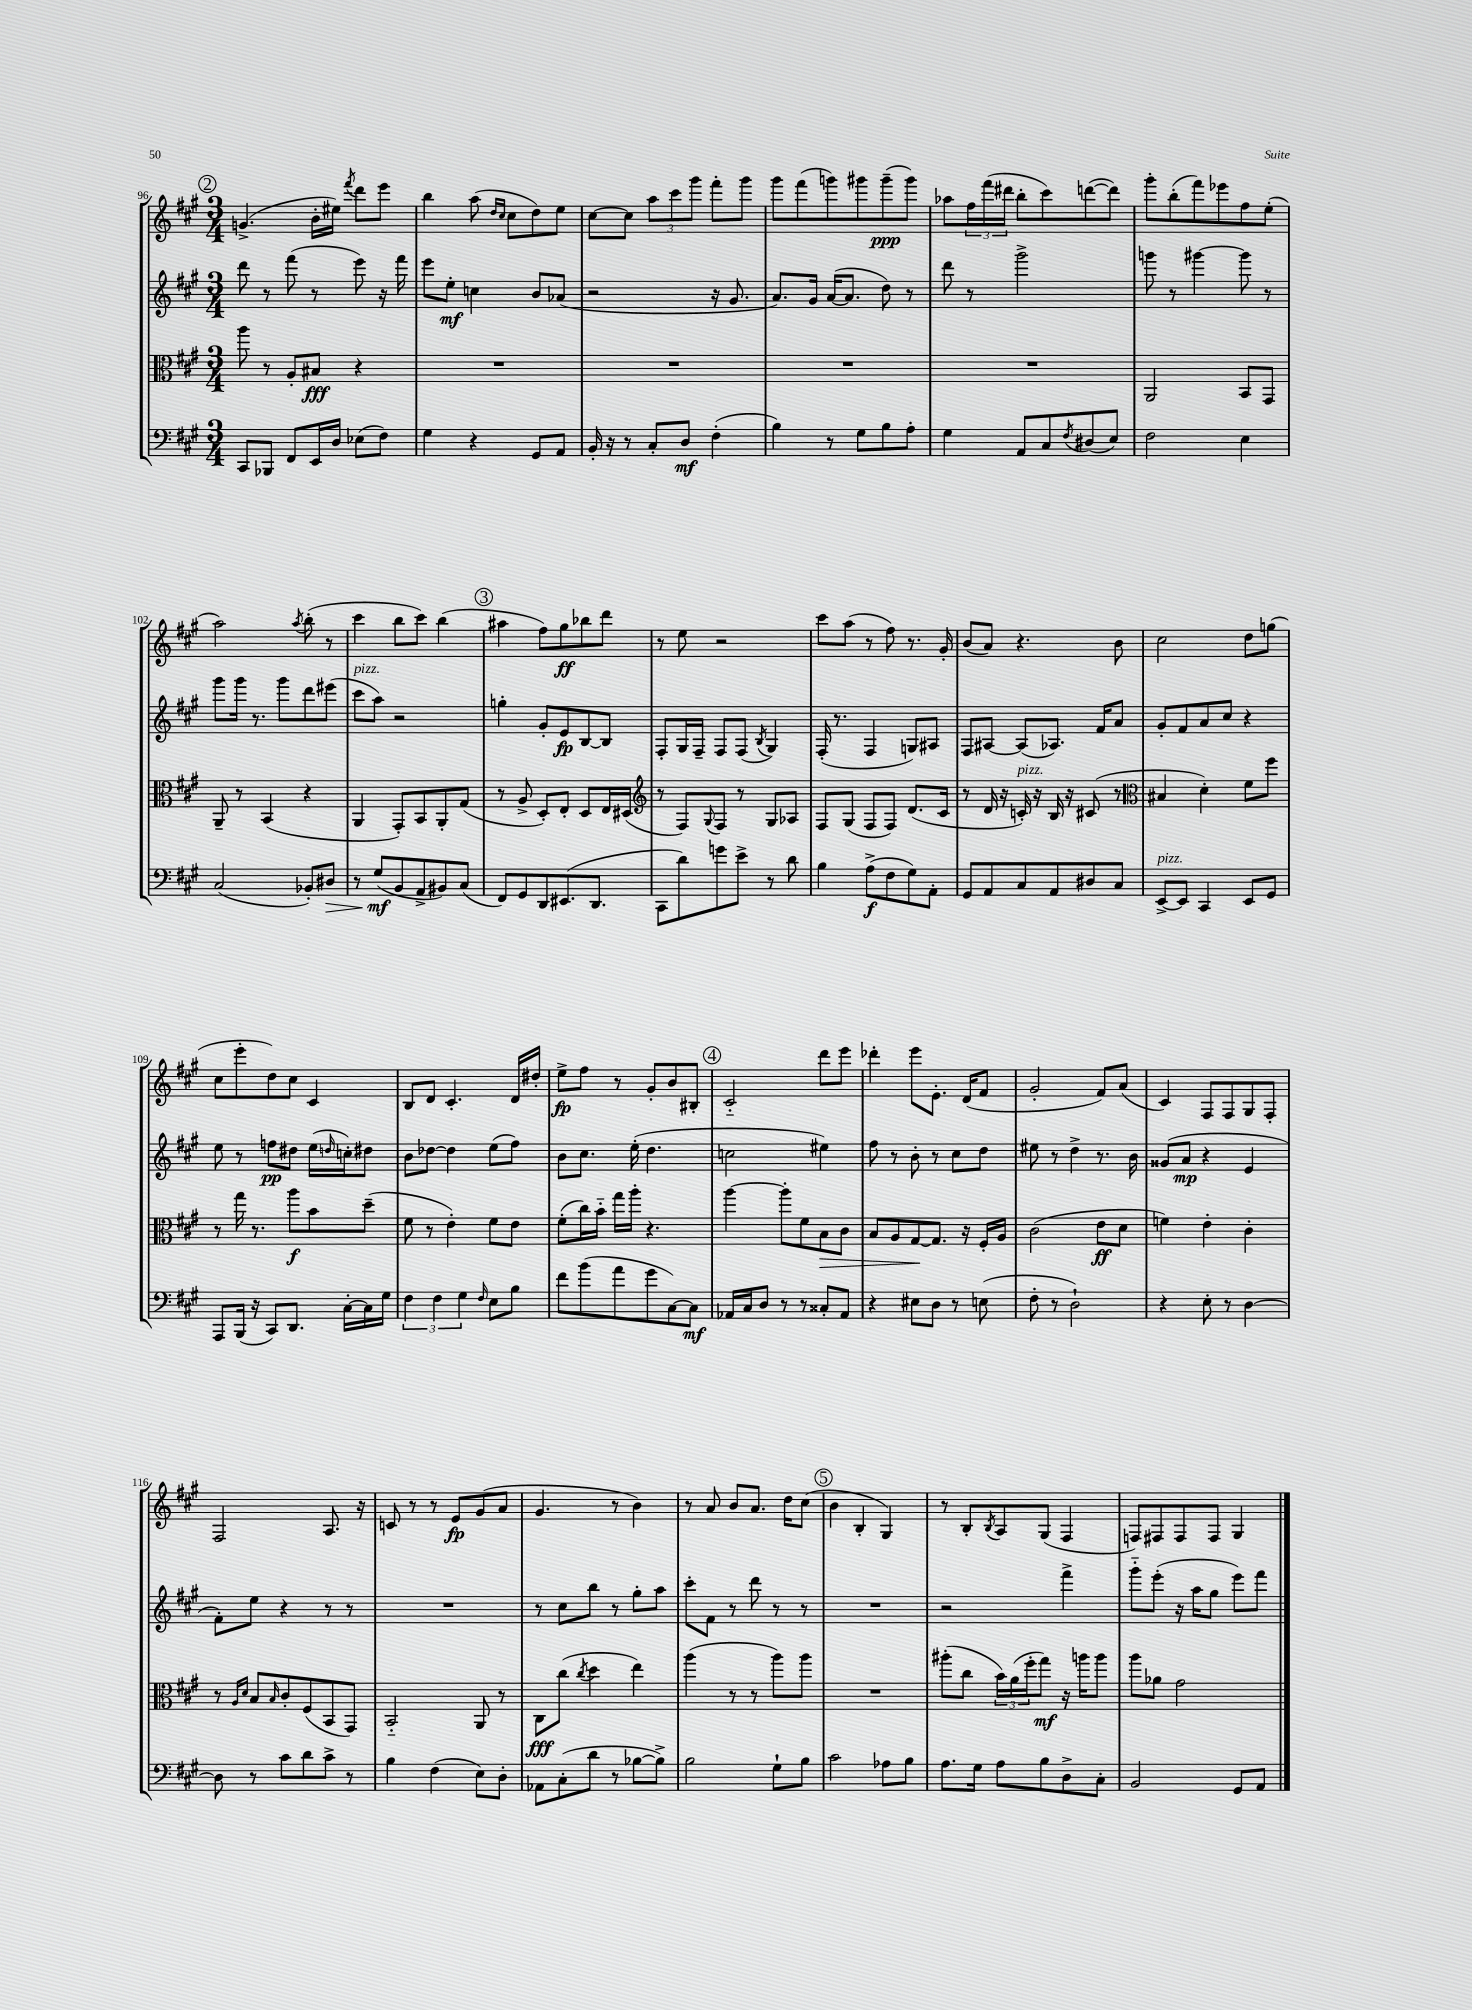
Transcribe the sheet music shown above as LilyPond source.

<<
\new StaffGroup <<
\new Staff = "s0" {
    \clef treble \key a \major \numericTimeSignature \time 3/4
    \mark \markup { \circle "2" } g'4.->( b'16-. eis''16) \acciaccatura { fis'''8 } d'''8 e'''8 |
    b''4 a''8( \grace { d''16 cis''16 } cis''8 d''8) e''8 |
    cis''8~ cis''8 \tuplet 3/2 { a''8 cis'''8 gis'''8 } fis'''8-. gis'''8 |
    gis'''8 fis'''8( g'''8) gis'''8 gis'''8--\ppp( gis'''8) |
    aes''8 \tuplet 3/2 { fis''16 fis'''16( dis'''16 } b''8-. cis'''8) d'''8~( d'''8) |
    gis'''8-. b''8-.( fis'''8) ees'''8 fis''8 e''8-.( |
    a''2) \acciaccatura { a''8 } b''8-.( r8 |
    cis'''4 b''8 cis'''8) b''4( |
    \mark \markup { \circle "3" } ais''4 fis''8) gis''8\ff bes''8 d'''8 |
    r8 e''8 r2 |
    cis'''8 a''8( r8 fis''8) r8. gis'16-. |
    b'8( a'8) r4. b'8 |
    cis''2 d''8 g''8( |
    cis''8 e'''8-. d''8) cis''8 cis'4 |
    b8 d'8 cis'4.-. d'16 dis''16-. |
    e''8->\fp fis''8 r8 gis'8-. b'8 bis8-. |
    \mark \markup { \circle "4" } cis'2-_ d'''8 e'''8 |
    des'''4-. e'''8 e'8.-. d'16( fis'8 |
    gis'2-. fis'8) a'8( |
    cis'4) fis8 fis8 gis8 fis8-. |
    fis2 a8. r16 |
    c'8 r8 r8 e'8\fp gis'8( a'8 |
    gis'4. r8 b'4) |
    r8 a'8 b'8 a'8. d''16 cis''8( |
    \mark \markup { \circle "5" } b'4 b4-. gis4) |
    r8 b8-. \acciaccatura { b8 } a8 gis8( fis4 |
    f8) fis8 fis8 fis8 gis4 \bar "|." |
}
\new Staff = "s1" {
    \clef treble \key a \major \numericTimeSignature \time 3/4
    \mark \markup { \circle "2" } d'''8 r8 fis'''8( r8 e'''8) r16 fis'''16 |
    e'''8 e''8-.\mf c''4 b'8 aes'8( |
    r2 r16 gis'8. |
    a'8.) gis'16 a'16~( a'8. d''8) r8 |
    d'''8 r8 gis'''2-> |
    g'''8 r8 gis'''4~ gis'''8 r8 |
    gis'''8 gis'''16 r8. gis'''8 d'''8 eis'''8( |
    cis'''8^\markup { \italic "pizz." } a''8) r2 |
    \mark \markup { \circle "3" } g''4-. gis'8-. e'8\fp b8~ b8 |
    fis8-. gis16 fis16-- fis8 fis8( \acciaccatura { b8 } gis4) |
    fis16-.( r8. fis4 g8) ais8 |
    fis8 ais8~ ais8( aes8.) fis'16 a'8 |
    gis'8-. fis'8 a'8 cis''8 r4 |
    e''8 r8 f''8\pp dis''8 e''16( \grace { d''16 } c''16-.) dis''8 |
    b'8 des''8~ des''4 e''8( fis''8) |
    b'8 cis''8. e''16-.( d''4. |
    \mark \markup { \circle "4" } c''2 eis''4) |
    fis''8 r8 b'8-. r8 cis''8 d''8 |
    eis''8 r8 d''4-> r8. b'16 |
    gisis'8( a'8\mp r4 e'4 |
    fis'8-.) e''8 r4 r8 r8 |
    R2. |
    r8 cis''8 b''8 r8 gis''8-. a''8 |
    cis'''8-. fis'8 r8 d'''8 r8 r8 |
    \mark \markup { \circle "5" } R2. |
    r2 fis'''4-> |
    gis'''8-_ e'''8-.( r16 a''16 gis''8 e'''8) fis'''8 \bar "|." |
}
\new Staff = "s2" {
    \clef alto \key a \major \numericTimeSignature \time 3/4
    \mark \markup { \circle "2" } a''8 r8 a8-. bis8\fff r4 |
    R2. |
    R2. |
    R2. |
    R2. |
    a,2 b,8 gis,8 |
    a,8-- r8 b,4( r4 |
    a,4 gis,8-.) b,8 a,8-. gis8( |
    \mark \markup { \circle "3" } r8 a8-> d8-.) e8-. d8 e16 dis16( |
    \clef treble r8 fis8) \appoggiatura { gis8 } fis8 r8 gis8 aes8 |
    fis8 gis8( fis8 fis8) d'8.( cis'16 |
    r8 d'16 r16 c'16-.^\markup { \italic "pizz." }) r16 b16 r16 cis'8( r8 |
    \clef alto bis4 d'4-.) fis'8 fis''8 |
    r8 gis''16 r8. a''8\f b'8 d''8--( |
    fis'8 r8 e'4-.) fis'8 e'8 |
    fis'8-.( cis''16) b'16-_ gis''16 a''16-. r4. |
    \mark \markup { \circle "4" } a''4~ a''8-. fis'8 b8\> cis'8 |
    b8 a8 gis8~\! gis8. r16 fis16-. a16 |
    cis'2( e'8\ff d'8 |
    f'4) e'4-. cis'4-. |
    r8 \grace { a16 d'16 } b8 \grace { b16 } cis'8-. fis8( b,8 gis,8) |
    b,2-_ a,8 r8 |
    cis8\fff cis''8( \acciaccatura { cis''8 } d''4 e''4) |
    a''4( r8 r8 a''8) a''8 |
    \mark \markup { \circle "5" } R2. |
    ais''8-.( cis''8 \tuplet 3/2 { b'16) a'16( fis''16-. } gis''8\mf) r16 a''16 a''8 |
    a''8 aes'8 gis'2 \bar "|." |
}
\new Staff = "s3" {
    \clef bass \key a \major \numericTimeSignature \time 3/4
    \mark \markup { \circle "2" } cis,8 bes,,8 fis,8 e,16 d16 ees8( fis8) |
    gis4 r4 gis,8 a,8 |
    b,16-. r16 r8 cis8-. d8\mf fis4-.( |
    b4) r8 gis8 b8 a8-. |
    gis4 a,8 cis8 \acciaccatura { fis8 } dis8( e8) |
    fis2 e4 |
    cis2( bes,8-.) dis8\> |
    r8 gis8\mf\!( b,8 a,8-> bis,8) cis8( |
    \mark \markup { \circle "3" } fis,8) gis,8 d,8 eis,8.( d,8. |
    cis,8 d'8) g'8 e'8-> r8 d'8 |
    b4 a8->\f( fis8 gis8) a,8-. |
    gis,8 a,8 cis8 a,8 dis8 cis8 |
    e,8~->^\markup { \italic "pizz." } e,8 cis,4 e,8 gis,8 |
    a,,8 b,,16( r16 cis,8) d,8. cis16~-. cis16 gis16 |
    \tuplet 3/2 { fis4 fis4 gis4 } \grace { fis16 } e8 b8 |
    fis'8 b'8( a'8 gis'8 cis8~) cis8\mf |
    \mark \markup { \circle "4" } aes,16 cis16 d8 r8 r8 cisis8-. aes,8 |
    r4 eis8 d8 r8 e8( |
    fis8-. r8 d2-!) |
    r4 e8-. r8 d4~ |
    d8 r8 cis'8 d'8 cis'8-> r8 |
    b4 fis4( e8) d8-. |
    aes,8 cis8-.( d'8 r8 bes8~ bes8->) |
    b2 gis8-! b8 |
    \mark \markup { \circle "5" } cis'2 aes8 b8 |
    a8. gis16 a8 b8 d8-> cis8-. |
    b,2 gis,8 a,8 \bar "|." |
}
>>
>>
\layout { \context { \Score currentBarNumber = #96 } }
